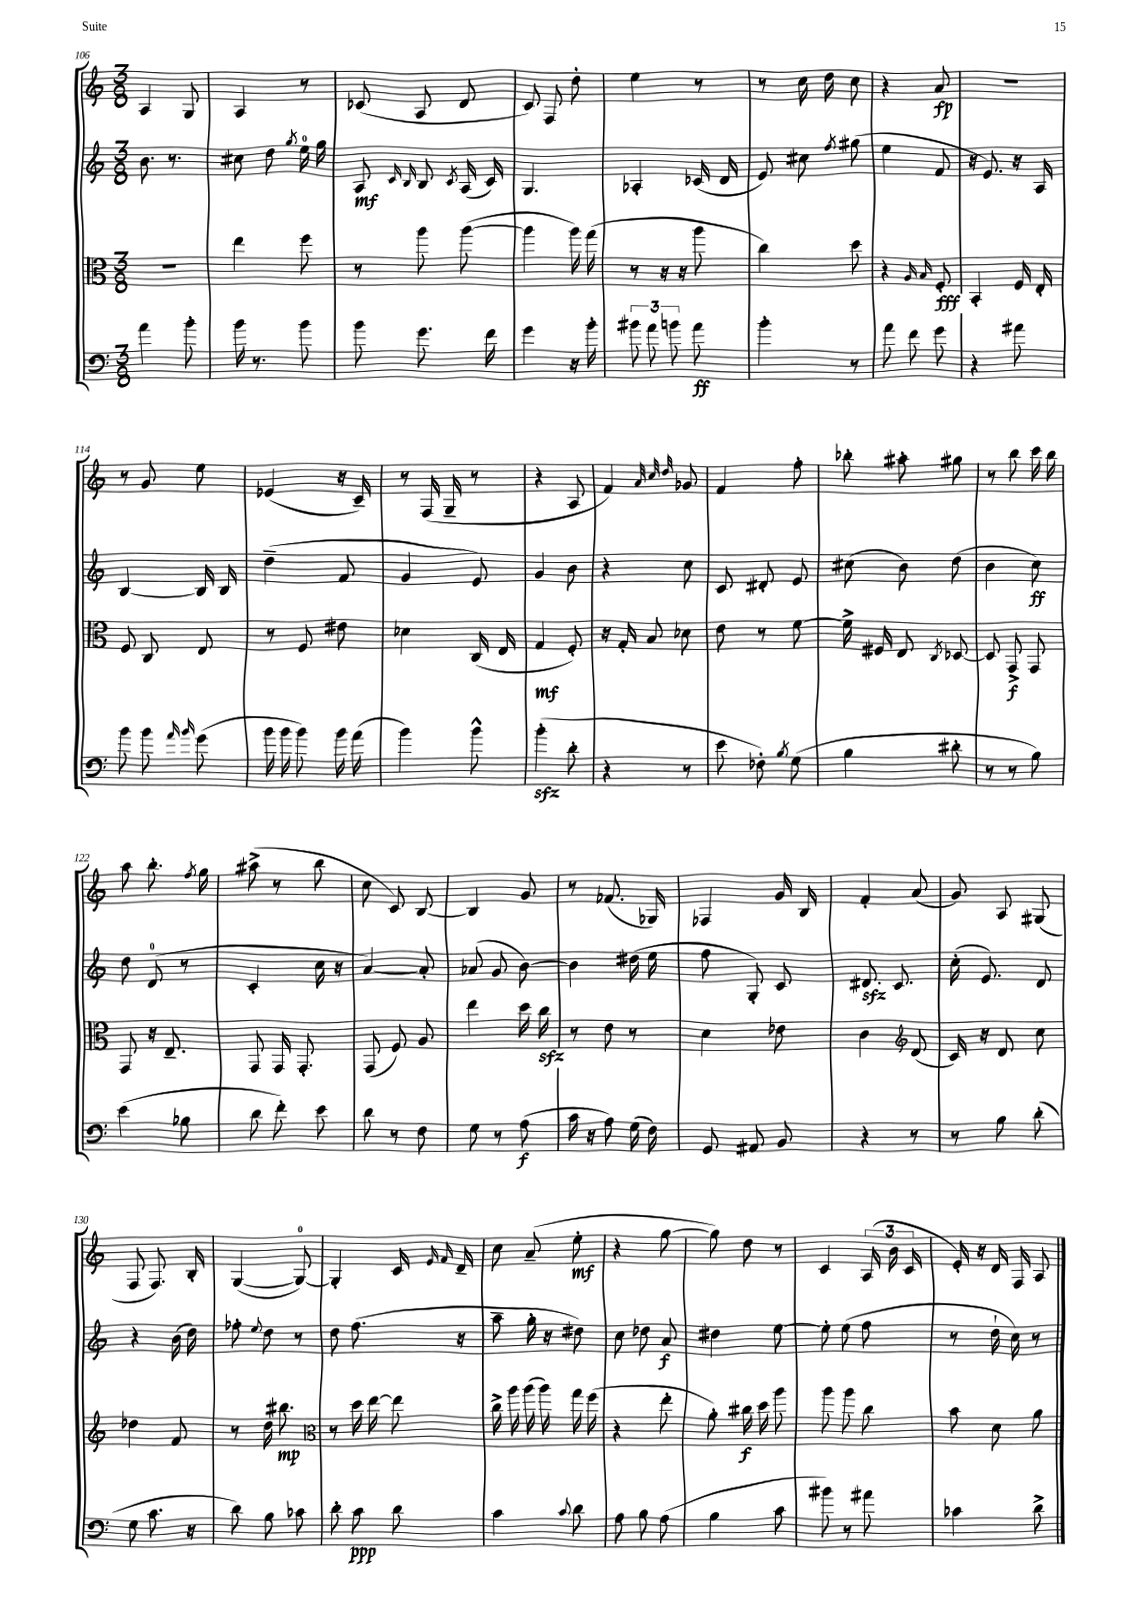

**kern	**dynam	**kern	**dynam	**kern	**dynam	**kern	**dynam
*part4	*part4	*part3	*part3	*part2	*part2	*part1	*part1
*staff4	*staff4	*staff3	*staff3	*staff2	*staff2	*staff1	*staff1
*clefF4	*	*clefC3	*	*clefG2	*	*clefG2	*
*k[]	*	*k[]	*	*k[]	*	*k[]	*
*M3/8	*	*M3/8	*	*M3/8	*	*M3/8	*
=106	=106	=106	=106	=106	=106	=106	=106
4a\	.	4.r	.	8.b\	.	4A/	.
.	.	.	.	8.r	.	.	.
8b'\	.	.	.	.	.	8G/	.
=107	=107	=107	=107	=107	=107	=107	=107
16b\	.	4ee\	.	8cc#X\	.	4A/	.
8.r	.	.	.	.	.	.	.
.	.	.	.	8dd\	.	.	.
.	.	.	.	8qgg/	.	.	.
8b\	.	8ff\	.	16ee\	.	8r	.
.	.	.	.	16gg\	.	.	.
=108	=108	=108	=108	=108	=108	=108	=108
8b\	.	8r	.	8A/	mf	(8c-X/	.
.	.	.	.	16qqc/	.	.	.
.	.	.	.	16qqB/	.	.	.
8.g\	.	8aa\	.	8B/	.	8A/	.
.	.	.	.	8qc/	.	.	.
.	.	([8aa\	.	(16A/	.	8d/	.
16f\	.	.	.	16c/)	.	.	.
=109	=109	=109	=109	=109	=109	=109	=109
4g\	.	4aa\]	.	4.G/	.	8c/)	.
.	.	.	.	.	.	8F/	.
16r	.	16aa\)	.	.	.	8dd'\	.
16b'\	.	(16gg\	.	.	.	.	.
=110	=110	=110	=110	=110	=110	=110	=110
12b#X\	.	8r	.	4A-X'/	.	4ee\	.
12a\	.	.	.	.	.	.	.
.	.	16r	.	.	.	.	.
12bn\	.	.	.	.	.	.	.
.	.	16r	.	.	.	.	.
8a\	ff	8aa\	.	(16c-X/	.	8r	.
.	.	.	.	16d/	.	.	.
=111	=111	=111	=111	=111	=111	=111	=111
4b'\	.	4cc\)	.	8e/)	.	8r	.
.	.	.	.	8cc#X\	.	16cc\	.
.	.	.	.	.	.	16dd\	.
.	.	.	.	8qff/	.	.	.
8r	.	8dd\	.	(8gg#X\	.	8cc\	.
=112	=112	=112	=112	=112	=112	=112	=112
8a\	.	4r	.	4ee\	.	4r	.
8f\	.	.	.	.	.	.	.
.	.	16qqA/	.	.	.	.	.
.	.	16qqB/	.	.	.	.	.
8g\	.	8F'/	fff	8f/	.	8a/	fp
=113	=113	=113	=113	=113	=113	=113	=113
4r	.	4BB'/	.	16r	.	4.r	.
.	.	.	.	8.e/)	.	.	.
8a#X\	.	16F/	.	16r	.	.	.
.	.	16E'/	.	16A/	.	.	.
!!LO:LB:g=z
=114	=114	=114	=114	=114	=114	=114	=114
8b\	.	8F/	.	[4B/	.	8r	.
8b\	.	8C/	.	.	.	8g/	.
16qqa/	.	.	.	.	.	.	.
16qqb/	.	.	.	.	.	.	.
(8g\	.	8E/	.	16B/]	.	8ee\	.
.	.	.	.	16B/	.	.	.
=115	=115	=115	=115	=115	=115	=115	=115
16b\	.	8r	.	(4dd~\	.	(4e-X/	.
16b\	.	.	.	.	.	.	.
8b\)	.	8F/	.	.	.	.	.
16b\	.	8e#X\	.	8f/	.	16r	.
(16a\	.	.	.	.	.	16c~/)	.
=116	=116	=116	=116	=116	=116	=116	=116
4b\)	.	4d-X\	.	4g/	.	8r	.
.	.	.	.	.	.	(16F/	.
.	.	.	.	.	.	16G~/	.
8b^^\	.	(16C/	.	8e/)	.	8r	.
.	.	16E/	.	.	.	.	.
=117	=117	=117	=117	=117	=117	=117	=117
(4bzz'\	.	4G/	mf	4g/	.	4r	.
8d'\	.	8F'/)	.	8b\	.	8A/	.
=118	=118	=118	=118	=118	=118	=118	=118
4r	.	16r	.	4r	.	4f/)	.
.	.	16G'/	.	.	.	.	.
.	.	8B/	.	.	.	.	.
.	.	.	.	.	.	32qqa/	.
.	.	.	.	.	.	32qqcc/	.
.	.	.	.	.	.	32qqdd/	.
8r	.	8d-X\	.	8cc\	.	8g-X/	.
=119	=119	=119	=119	=119	=119	=119	=119
8e\	.	8e\	.	8c/	.	4f/	.
8F-X'\)	.	8r	.	8d#X'/	.	.	.
8qB/	.	.	.	.	.	.	.
(8G\	.	[8f\	.	8e/	.	8ff'\	.
=120	=120	=120	=120	=120	=120	=120	=120
4B\	.	16f^\]	.	(8cc#X\	.	8bb-X'\	.
.	.	16F#X/	.	.	.	.	.
.	.	8E/	.	8b\)	.	8aa#X'\	.
.	.	8qC/	.	.	.	.	.
8d#X'\	.	[8D-X/	.	(8dd\	.	8gg#X\	.
=121	=121	=121	=121	=121	=121	=121	=121
8r	.	8D-/]	.	4b\	.	8r	.
8r	.	8GG^/	f	.	.	8bb\	.
8B\)	.	8GG/	.	8cc\)	ff	16ccc\	.
.	.	.	.	.	.	16bb\	.
!!LO:LB:g=z
=122	=122	=122	=122	=122	=122	=122	=122
(4e\	.	8GG/	.	8dd\	.	8aa\	.
.	.	16r	.	(8d/	.	8.bb'\	.
.	.	8.E~/	.	.	.	.	.
8B-X\	.	.	.	8r	.	.	.
.	.	.	.	.	.	8qff/	.
.	.	.	.	.	.	16gg\	.
=123	=123	=123	=123	=123	=123	=123	=123
8d\	.	8GG/	.	4c'/	.	(8aa#X^\	.
8f'\)	.	16GG/	.	.	.	8r	.
.	.	8.GG'/	.	.	.	.	.
8e\	.	.	.	16cc\	.	8bb\	.
.	.	.	.	16r	.	.	.
=124	=124	=124	=124	=124	=124	=124	=124
8d\	.	(8GG/	.	[4a/)	.	8cc\	.
8r	.	8F/)	.	.	.	8c/)	.
8F\	.	8A/	.	8a'/]	.	[8B/	.
=125	=125	=125	=125	=125	=125	=125	=125
8G\	.	4ee\	.	(8a-X/	.	4B/]	.
8r	.	.	.	8g/	.	.	.
(8A\	f	16dd\	.	[8b\)	.	8g/	.
.	.	16cczz\	.	.	.	.	.
=126	=126	=126	=126	=126	=126	=126	=126
16c\	.	8r	.	4b\]	.	8r	.
16r	.	.	.	.	.	.	.
8A\)	.	8e\	.	.	.	(8.f-X/	.
(16G\	.	8r	.	(16dd#X\	.	.	.
16F\)	.	.	.	16ee\	.	16G-X/)	.
=127	=127	=127	=127	=127	=127	=127	=127
8GG/	.	4d\	.	8ff\	.	4F-X/	.
8AA#X/	.	.	.	8G'/)	.	.	.
8BB/	.	8e-X\	.	8c/	.	16g/	.
.	.	.	.	.	.	16B/	.
=128	=128	=128	=128	=128	=128	=128	=128
4r	.	4c\	.	8.d#Xzz/	.	4f'/	.
.	.	.	.	8.c/	.	.	.
*	*	*clefG2	*	*	*	*	*
8r	.	(8d/	.	.	.	(8a/	.
=129	=129	=129	=129	=129	=129	=129	=129
8r	.	16c/)	.	(16cc'\	.	8g/)	.
.	.	16r	.	8.e/)	.	.	.
8B\	.	8d/	.	.	.	8A/	.
(8d'\	.	8cc\	.	8d/	.	(8G#X/	.
!!LO:LB:g=z
=130	=130	=130	=130	=130	=130	=130	=130
8G\	.	4dd-X\	.	4r	.	8F/	.
8.c\	.	.	.	.	.	8.F/)	.
.	.	8f/	.	(16b\	.	.	.
16r	.	.	.	16dd\)	.	16B'/	.
=131	=131	=131	=131	=131	=131	=131	=131
8d\)	.	8r	.	8ff-X'\	.	([4G/	.
.	.	.	.	8qqee/	.	.	.
8B\	.	16dd\	.	8dd\	.	.	.
.	.	8.bb#X\	mp	.	.	.	.
8c-X\	.	.	.	8r	.	8G/_)	.
=132	=132	=132	=132	=132	=132	=132	=132
*	*	*clefC3	*	*	*	*	*
8d'\	.	8r	.	8dd\	.	4G'/]	.
8c\	ppp	16dd\	.	(8.ff\	.	.	.
.	.	[16ee\	.	.	.	.	.
8d\	.	8ee\]	.	.	.	16c/	.
.	.	.	.	.	.	16qqe/	.
.	.	.	.	.	.	16qqf/	.
.	.	.	.	16r	.	16d~/	.
=133	=133	=133	=133	=133	=133	=133	=133
4c\	.	16cc^\	.	8aa~\	.	8cc\	.
.	.	16aa\	.	.	.	.	.
.	.	(16aa\	.	16gg'\	.	(8a~/	.
.	.	16aa\)	.	16r	.	.	.
8qqc/	.	.	.	.	.	.	.
8d\	.	16gg\	.	8dd#X\)	.	8ee'\	mf
.	.	(16ff\	.	.	.	.	.
=134	=134	=134	=134	=134	=134	=134	=134
8A\	.	4r	.	8cc\	.	4r	.
8B\	.	.	.	8dd-X\	.	.	.
(8A\	.	8ee'\	.	8a/	f	[8gg\	.
=135	=135	=135	=135	=135	=135	=135	=135
4B\	.	8a'\)	.	4dd#X\	.	8gg\])	.
.	.	16cc#X\	f	.	.	8dd\	.
.	.	16dd\	.	.	.	.	.
8c\	.	8aa\	.	[8ee\	.	8r	.
=136	=136	=136	=136	=136	=136	=136	=136
8b#X\)	.	8aa\	.	8ee'\]	.	4c/	.
8r	.	8aa\	.	(8ee\	.	.	.
8a#X\	.	8cc\	.	8ff\	.	(24A/	.
.	.	.	.	.	.	24b\	.
.	.	.	.	.	.	24c/	.
=137	=137	=137	=137	=137	=137	=137	=137
4c-X\	.	8b\	.	8r	.	16e'/)	.
.	.	.	.	.	.	16r	.
.	.	8d\	.	16dd`\	.	16d/	.
.	.	.	.	16cc\)	.	16F/	.
8d^\	.	8a\	.	8r	.	8A/	.
==	==	==	==	==	==	==	==
*-	*-	*-	*-	*-	*-	*-	*-
